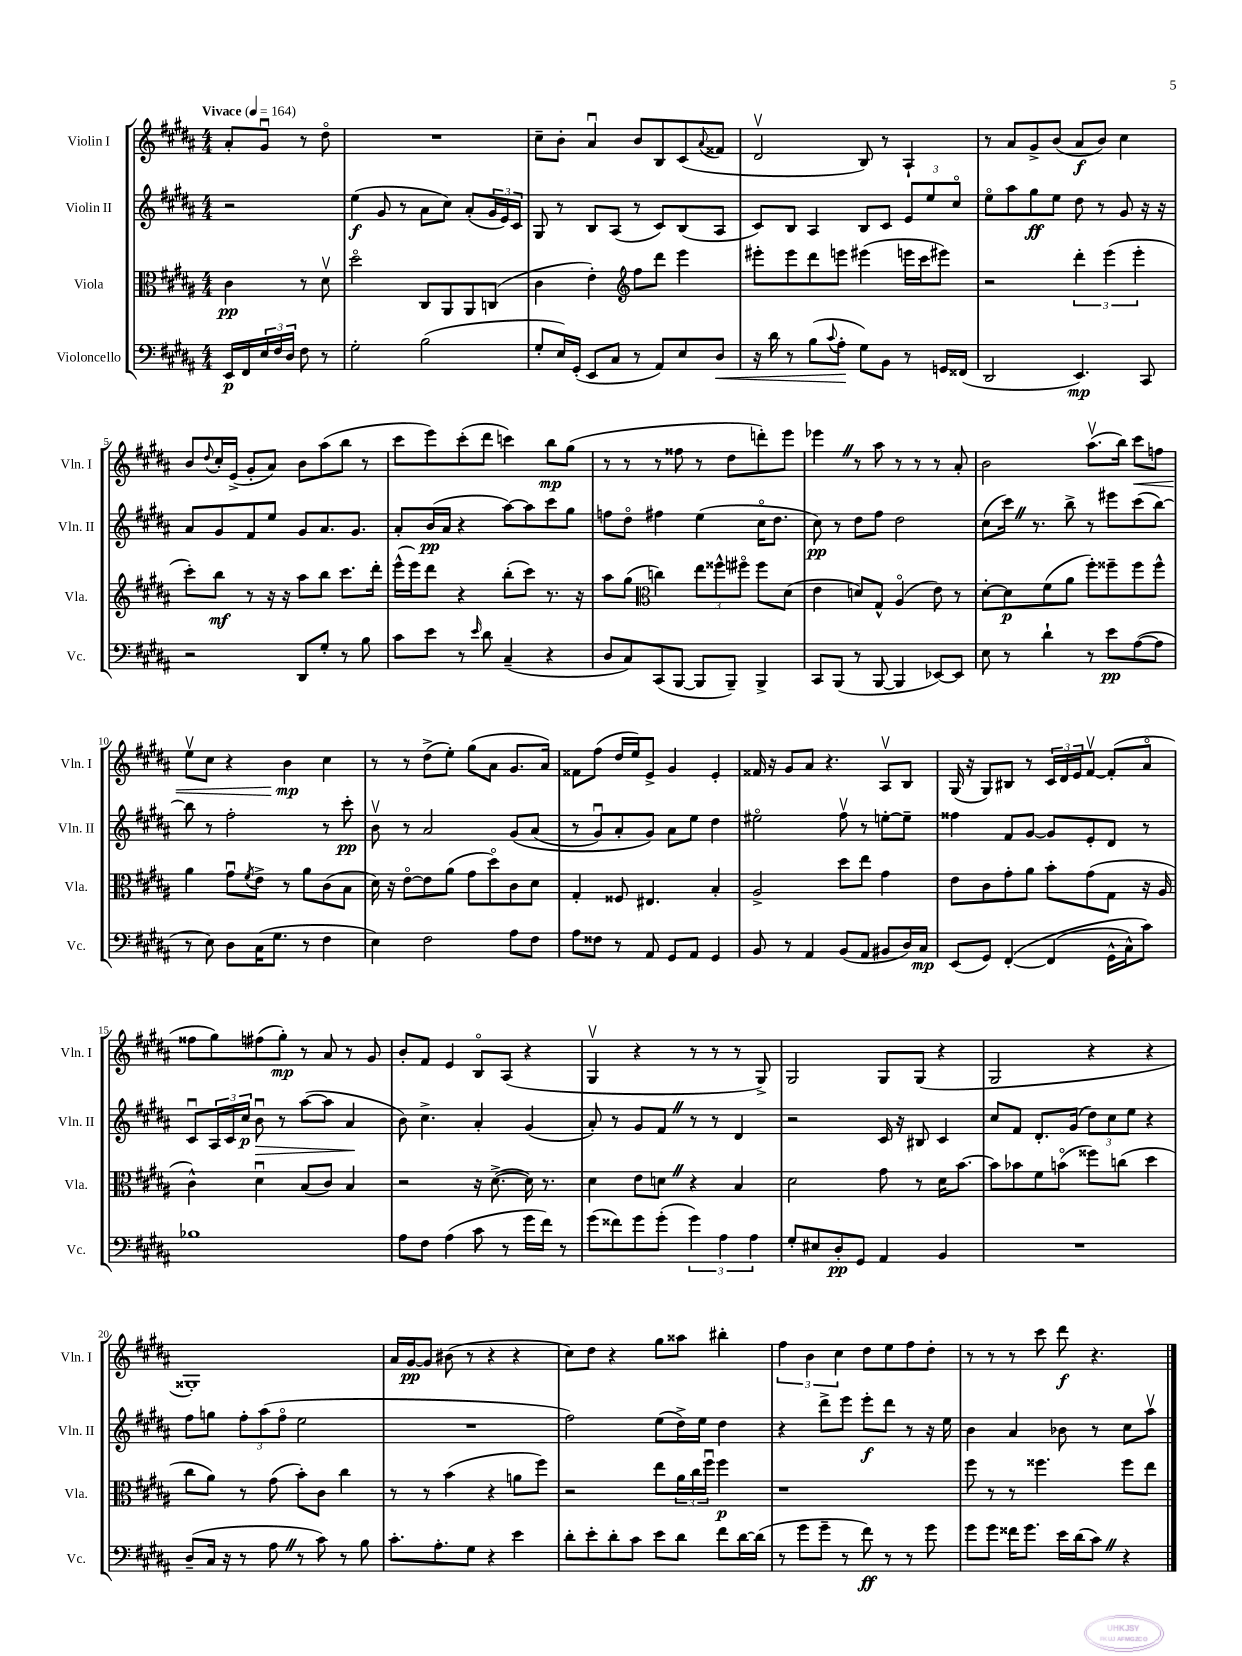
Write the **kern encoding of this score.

**kern	**kern	**kern	**kern
*staff4	*staff3	*staff2	*staff1
*clefF4	*clefC3	*clefG2	*clefG2
*k[f#c#g#d#a#]	*k[f#c#g#d#a#]	*k[f#c#g#d#a#]	*k[f#c#g#d#a#]
*M4/4	*M4/4	*M4/4	*M4/4
*MM164	*MM164	*MM164	*MM164
16EE	4c#	2r	8a#'
16FF#	.	.	.
24E	.	.	8g#u
24F#	.	.	.
24D#	.	.	.
8F#	8r	.	8r
8r	8d#v	.	8dd#o
=	=	=	=
2G#'	2dd#o	(4ee	1r
.	.	8g#	.
.	.	8r	.
(2B	8C#	8a#	.
.	8AA#	8cc#)	.
.	8AA#	(8a#'	.
.	(8C	24g#	.
.	.	24e)	.
.	.	24c#	.
=	=	=	=
8G#'	4c#	8G#	8cc#~
16E)	.	8r	8b'
(16GG#'	.	.	.
8EE	4e')	8B	4a#u
8C#	.	(8A#	.
*	*clefG2	*	*
8r	8ff#	8r	8b
8AA#)	8ddd#	8c#)	8B
8E	4eee	(8B	(8c#
.	.	.	8qqa#
8D#	.	8A#	8f##
=	=	=	=
16r	8eee#'	8c#)	2d#v
16d#	.	.	.
8r	8eee#	8B	.
(8B	8ddd#	4A#	.
8qqc#	.	.	.
8A#'	8eee	.	.
8G#)	(4eee#	8B	8B)
8BB	.	8c#	8r
8r	16eee	12e	4A#`
.	16ccc#	.	.
.	.	12ee	.
16GG	8eee#)	.	.
.	.	12cc#o	.
(16FF##	.	.	.
=	=	=	=
2DD#	2r	8eeo	8r
.	.	8aa#	8a#
.	.	8gg#	8g#^
.	.	8ee	(8b
4.EE)	6ddd#'	8dd#	8a#
.	.	8r	8b)
.	(6eee	.	.
.	.	8g#	4cc#
.	6eee'	.	.
8CC#	.	16r	.
.	.	16r	.
=	=	=	=
2r	8ccc#')	8a#	8b
.	.	.	8qqdd#
.	8bb	8g#	16cc#'
.	.	.	(16e^
.	8r	8f#	8g#'
.	16r	8ee	8a#)
.	16r	.	.
8DD#	8aa#	8g#	8b
8G#'	8bb	8.a#	(8aa#
8r	8.ccc#	.	8bb
.	.	8.g#	.
8B	.	.	8r
.	16ddd#'	.	.
=	=	=	=
8c#	(16eee^^	8a#'	8ccc#
.	16eee)	.	.
8e	8ddd#	(16b	8eee)
.	.	16a#	.
8r	4r	4r	(8ccc#'
16qqe	.	.	.
8d#	.	.	8ddd#
(4C#~	(8bb'	[8aa#)	4ccc)
.	8ccc#)	8aa#]	.
4r	8.r	8ccc#	8bb
.	.	8gg#	(8gg#
.	16r	.	.
=	=	=	=
8D#	8aa#	8ff	8r
8C#)	(8gg#	8dd#o	8r
*	*clefC3	*	*
(8CC#	4cc)	4ff#	8r
[8BBB	.	.	8ff##
8BBB]	12ee	(4ee	8r
.	12ff##^^	.	.
8BBB~)	.	.	8dd#
.	12ff#o	.	.
4BBB^	8ff#	16cc#o	8ddd')
.	.	8.dd#	.
.	(8d#	.	8eee
=	=	=	=
8CC#	4e	8cc#)	4eee-
(8BBB	.	8r	.
8r	8d)	8dd#	8r
[8BBB	8G#^^	8ff#	8aa#
4BBB]	(4A#o	2dd#	8r
.	.	.	8r
[8EE-)	8e)	.	8r
8EE-]	8r	.	8a#'
=	=	=	=
8E	[8d#'	(8cc#	2b
8r	8d#]	16ccc#)	.
.	.	8.r	.
4d#`	(8f#	.	.
.	8a#	8bb^	.
8r	8ff#')	8r	(8.aa#v
8e	8ff##~	8eee#	.
.	.	.	16bb)
([8A#	8ff##	(8ccc#	8ccc#
8A#]	8ff##^^	[8bb)	8ff
=	=	=	=
8r	4a#	8bb]	8eev
8E)	.	8r	8cc#
8D#	8g#u	2ff#'	4r
.	8qf#	.	.
(16C#	8e^	.	.
8.G#	.	.	.
.	8r	.	4b
8r	8a#	.	.
4F#	(8c#	8r	4cc#
.	8B	8ccc#'	.
=	=	=	=
4E)	16d#)	8bv	8r
.	16r	.	.
.	[8eo	8r	8r
2F#	8e]	2a#	(8dd#^
.	(8a#	.	8ee')
.	8g#	.	(8gg#
.	8dd#o)	.	8a#
8A#	8c#	&(8g#	8.g#
8F#	8d#	(8a#	.
.	.	.	16a#)
=	=	=	=
8A#	4G#'	8r	8f##
8F##	.	8g#u)	(8ff#
8r	8F##	8a#'	16dd#
.	.	.	16ee)
8AA#	4.E#	8g#&)	8e^
8GG#	.	8a#	4g#
8AA#	.	8ee	.
4GG#	4B'	4dd#	4e'
=	=	=	=
8BB	2A#^	2ee#o	16f##
.	.	.	16r
8r	.	.	8g#
4AA#	.	.	8a#
.	.	.	4.r
(8BB	8dd#	8ff#v	.
8AA#	8ee	8r	.
8BB#	4g#	[8ee'	8A#v
16D#)	.	8ee~]	8B
16C#	.	.	.
=	=	=	=
(8EE	8e	4ff##	(16G#
.	.	.	16r
8GG#)	8c#	.	8G#)
&([4FF#'	8g#'	8f#	8B#
.	8a#	[8g#	8r
(4FF#]	8b'	8g#]	24c#
.	.	.	24d#
.	.	.	24e
.	(8g#	8e'	[8f#v
16GG#^^	8G#	8d#	(8f#']
16C#^^)	.	.	.
8c#&)	16r	8r	8a#o
.	16A#	.	.
=	=	=	=
1B-	4c#^^)	8c#u	8ff##
.	.	24A#	8gg#)
.	.	24c#	.
.	.	24cc#	.
.	4d#u	8bu	(8ff#
.	.	8r	8gg#')
.	(8B	([8aa#	8r
.	8c#)	8aa#]	8a#
.	4B	4a#	8r
.	.	.	8g#
=	=	=	=
8A#	2r	8b)	8b'
8F#	.	4.cc#^	8f#
(4A#	.	.	4e
8c#	16r	4a#'	8Bo
.	([8.d#^	.	.
8r	.	.	(8A#
16g#	16d#])	(4g#	4r
16f#)	8.r	.	.
8r	.	.	.
=	=	=	=
(8g#	4d#	8a#')	4G#v
8f##)	.	8r	.
8g#	8e	8g#	4r
(8g#'	8d	8f#	.
6g#)	4r	8r	8r
.	.	8r	8r
6A#	.	.	.
.	4B	4d#	8r
6A#	.	.	.
.	.	.	8G#^)
=	=	=	=
8G#'	2d#	2r	2G#
8E#	.	.	.
8D#'	.	.	.
8GG#	.	.	.
4AA#	8g#	16c#	8G#
.	.	16r	.
.	8r	8B#	(8G#
4BB	16d#	4c#	4r
.	[8.b	.	.
=	=	=	=
1r	8b]	8cc#	2G#
.	8b-	8f#	.
.	8f#	8.d#'	.
.	(8bo	.	.
.	.	(16g#	.
.	8ff##)	12dd#)	4r
.	.	12cc#	.
.	(8cc	.	.
.	.	12ee	.
.	4dd#	4r	4r
=	=	=	=
(8D#~	8cc#	8ff#	1G##')
16C#	8a#)	8gg	.
16r	.	.	.
8r	8r	12ff#'	.
.	.	(12aa#	.
8A#	(8g#	.	.
.	.	12ff#o	.
8r	8b')	2ee	.
8c#)	8c#	.	.
8r	4cc#	.	.
8B	.	.	.
=	=	=	=
8.c#'	8r	1r	16a#
.	.	.	[16g#
.	8r	.	8g#]
8.A#'	.	.	.
.	(4b	.	(8b#
8G#	.	.	8r
4r	4r	.	4r
4e	8a	.	4r
.	8ff#)	.	.
=	=	=	=
8d#'	2r	2ff#)	8cc#)
8e'	.	.	8dd#
8d#'	.	.	4r
8c#	.	.	.
8e	8ee	(8ee	8gg#
8d#	24a#	16dd#^)	8aa##
.	24cc#	.	.
.	.	16ee	.
.	24ff#u	.	.
8f#	4ff#	4dd#	4bb#'
[16d#	.	.	.
(16d#]	.	.	.
=	=	=	=
8r	1r	4r	6ff#
8g#	.	.	.
.	.	.	6b
8g#~	.	8ddd#^	.
.	.	.	6cc#
8r	.	8eee	.
8f#)	.	8eee'	8dd#
8r	.	8ddd#	8ee
8r	.	8r	8ff#
8g#	.	16r	8dd#'
.	.	16ee	.
=	=	=	=
8g#	8ff#	4b	8r
8g#	8r	.	8r
16f##	8r	4a#	8r
8.g#	.	.	.
.	4.ff##	.	8ccc#
16e	.	8b-	8ddd#
(16d#	.	.	.
8c#)	.	8r	4.r
4r	8ff##	8cc#	.
.	8ee	8aa#v	.
==	==	==	==
*-	*-	*-	*-
